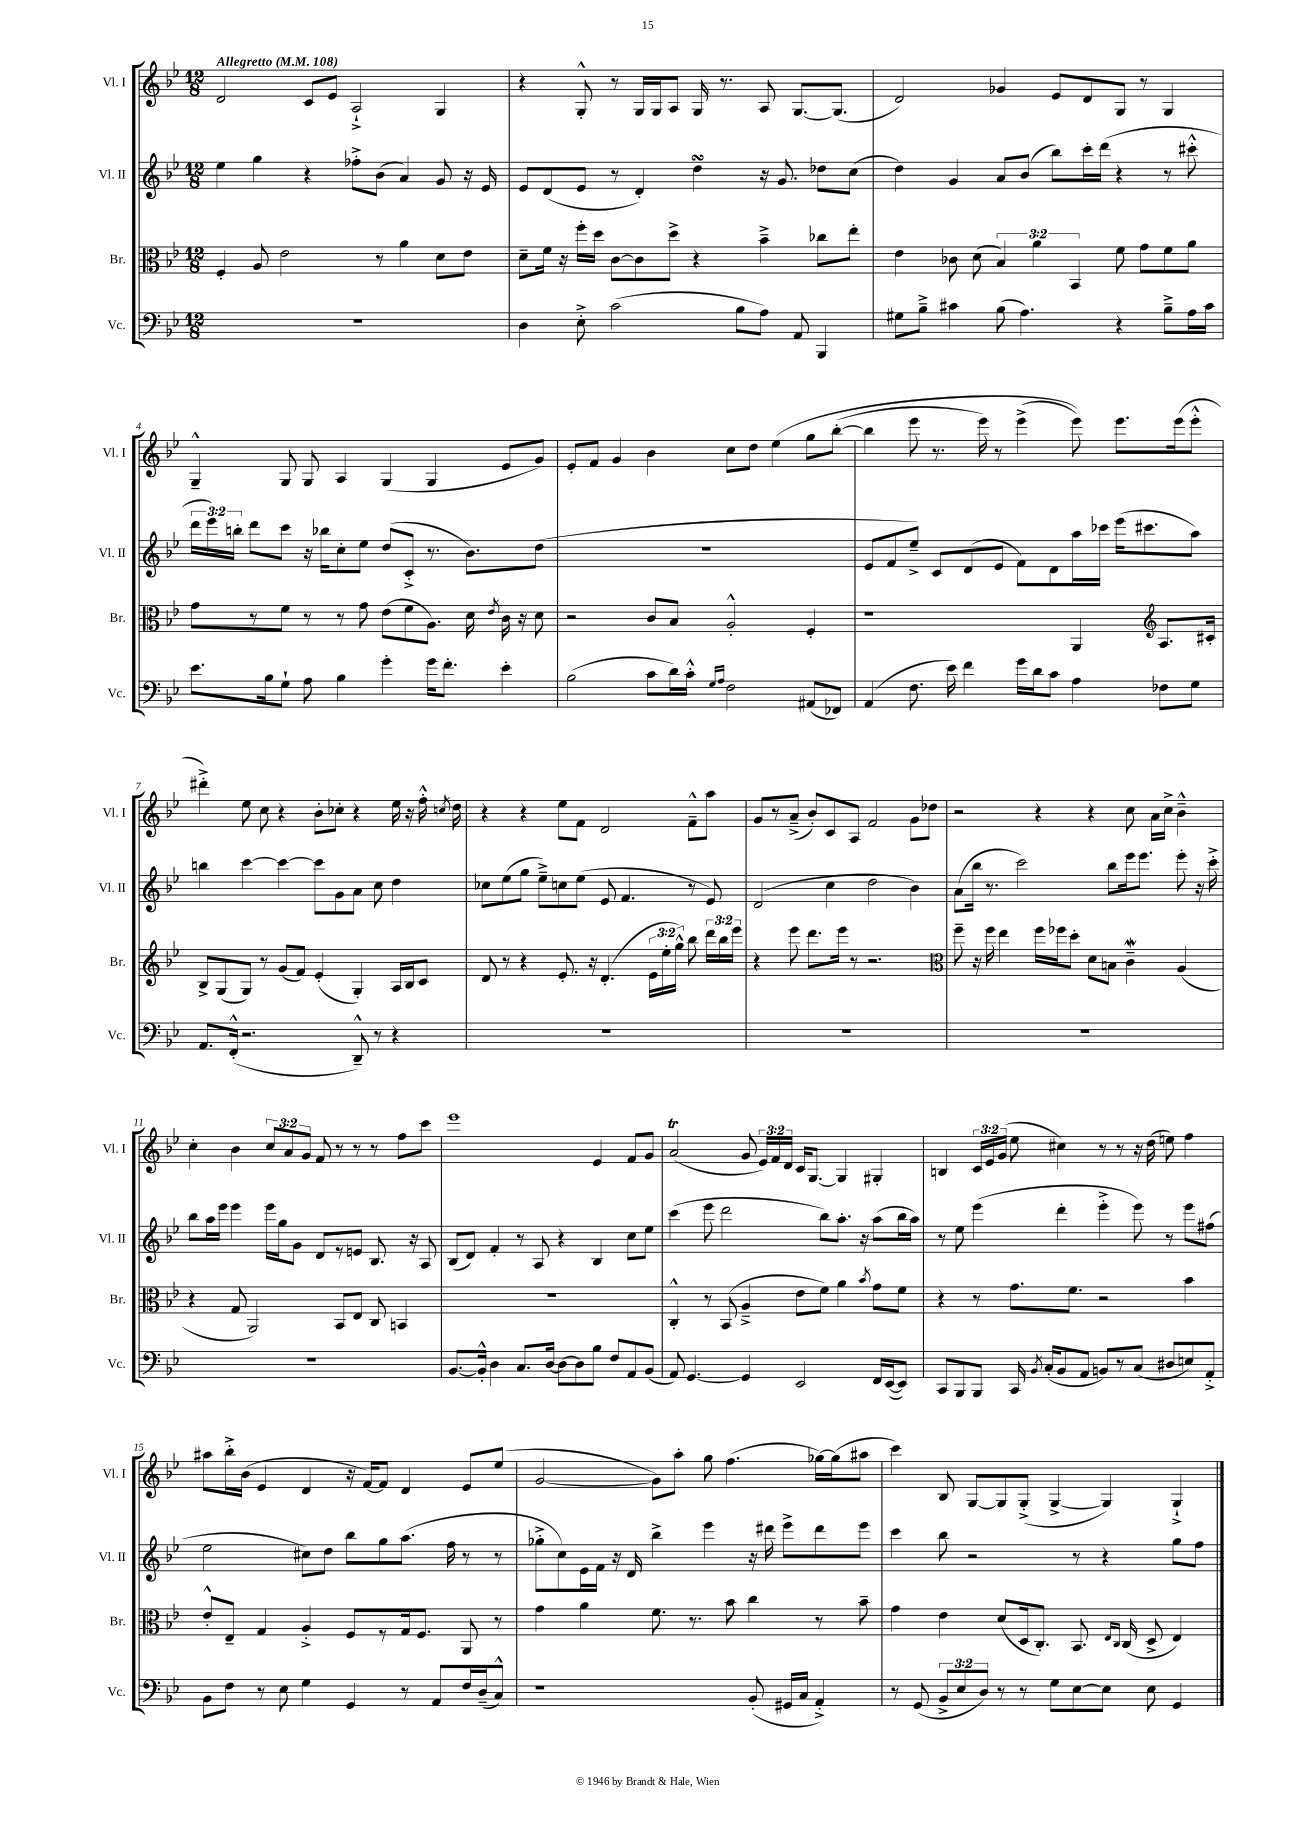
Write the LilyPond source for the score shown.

<<
\new StaffGroup <<
\new Staff = "s0" \with { instrumentName = "Vl. I" shortInstrumentName = "Vl. I" } {
    \clef treble \key bes \major \numericTimeSignature \time 12/8 \override Staff.TupletNumber.text = #tuplet-number::calc-fraction-text \tempo "Allegretto" 4 = 108
    \autoBeamOff d'2 c'8[ ees'8] a2-!-> g4 |
    r4 g8-.-^ r8 g16[ g16 a8] g16 r8. a8 g8.[~ g8.]( |
    d'2) ges'4 ees'8[ d'8 g8] r8 g4 |
    g4---^ g8 g8 a4 g4( g4 ees'8[ g'8]) |
    ees'8[-. f'8] g'4 bes'4 c''8[ d''8] ees''4\( g''8[ bes''8]~-.( |
    bes''4 ees'''8 r8. ees'''16) r8 ees'''4->( ees'''8)\) ees'''8.[ ees'''16( ees'''8]-.-^ |
    dis'''4-.->) ees''8 c''8 r4 bes'8[-. ces''8]-. r4 ees''16 r16 f''16-.-^ \acciaccatura { c''8 } d''16 |
    r4 r4 ees''8[ f'8] d'2 f'8[---^ a''8] |
    g'8[ r8 a'8]--->( bes'8[-.) c'8 a8] f'2 g'8[ des''8] |
    r2 r4 r4 c''8 a'16[ c''16]-> bes'4---^ |
    c''4-. bes'4 \tuplet 3/2 { c''8[ a'8 g'8] } f'8 r8 r8 r8 f''8[ c'''8] |
    ees'''1 ees'4 f'8[ g'8] |
    a'2\trill( g'8 \tuplet 3/2 { ees'16[) f'16 d'16] } c'16[ g8.]~ g4 gis4-. |
    b4 \tuplet 3/2 { c'16[ ees'16 g'16]( } ees''8 cis''4) r8 r8 r16 d''16( e''8) f''4 |
    ais''8[ bes''16-.-> bes'16]( ees'4 d'4 r16 f'16[~) f'8] d'4 ees'8[ ees''8]( |
    g'2~ g'8[) a''8]-. g''8 f''4.( ges''16[~) ges''16( ais''8] |
    c'''4) bes8 g8[~ g8 g8]-.->( g4~-> g4) g4-!-> \bar "|." |
}
\new Staff = "s1" \with { instrumentName = "Vl. II" shortInstrumentName = "Vl. II" } {
    \clef treble \key bes \major \numericTimeSignature \time 12/8 \override Staff.TupletNumber.text = #tuplet-number::calc-fraction-text
    \autoBeamOff ees''4 g''4 r4 fes''8[-.-> bes'8]( a'4) g'8 r16 ees'16 |
    ees'8[ d'8( ees'8] r8 d'4-.) d''4\turn r16 g'8. des''8[ c''8]( |
    d''4) g'4 a'8[ bes'8]( bes''8[) c'''16-. d'''16]( r4 r8 cis'''8-.-^ |
    \tuplet 3/2 { d'''16[ ees'''16) b''16]-. } d'''8[ c'''8] r16 bes''16[ c''8-. ees''8] d''8[( c'8]-.-> r8. bes'8.[) d''8]( |
    R1. |
    ees'8[ f'8 ees''8]--->) c'8[ d'8( ees'8] f'8[) d'8 a''16 ces'''16] ees'''16[( cis'''8. a''8]) |
    b''4 c'''4~ c'''4~ c'''8[ g'8 a'8] c''8 d''4 |
    ces''8[ ees''8( g''8] ees''8[--->) c''8 ees''8]( ees'8 f'4. r8 ees'8) |
    d'2( c''4 d''2 bes'4) |
    a'8[( bes''16] r8. c'''2) bes''8[ ees'''16 ees'''8.] ees'''8-. r16 c'''16-.-> |
    bes''8[ a''16 ees'''16] ees'''4 ees'''16[ g''16 g'8] d'8[ r8 e'8] bes8. r16 a8 |
    bes8[( d'8]) f'4-. r8 a8 r4 bes4 c''8[ ees''8] |
    c'''4( ees'''8 d'''2 bes''8[) a''8.]-. r16 a''8[( bes''16 a''16]) |
    r8 ees''8 ees'''4( d'''4-. ees'''4-.-> ees'''8) r8 ees'''8[ fis''8]( |
    ees''2 cis''8[) d''8] bes''8[ g''8 a''8.]( f''16 r8 r8 |
    ges''8[-.-> c''8) ees'16 f'16] r16 d'16 bes''4-> ees'''4 r16 dis'''16 ees'''8[-> dis'''8 ees'''8] |
    c'''4 bes''8 r2 r8 r4 g''8[ f''8] \bar "|." |
}
\new Staff = "s2" \with { instrumentName = "Br." shortInstrumentName = "Br." } {
    \clef alto \key bes \major \numericTimeSignature \time 12/8 \override Staff.TupletNumber.text = #tuplet-number::calc-fraction-text
    \autoBeamOff f4-. a8 ees'2 r8 a'4 d'8[ ees'8] |
    d'8[-- f'16] r16 f''16[-. d''16] c'8[~ c'8 d''8]-> r4 bes'4---> ces''8[ ees''8]-. |
    ees'4 ces'8 d'8( \tuplet 3/2 { bes4) a'4 bes,4 } f'8 g'8[ f'8 a'8] |
    g'8[ r8 f'8] r8 r8 g'8 ees'8[( f'8 a8.]) d'16 \acciaccatura { ees'8 } c'16 r16 d'8 |
    r2 c'8[ bes8] a2-.-^ f4-. |
    r1 a,4 \clef treble a8.[ cis'16]-. |
    bes8[-> g8( g8]) r8 g'8[( f'8]) ees'4-.( g4-.) a16[ bes16 c'8] |
    d'8 r8 r4 ees'8.-. r16 d'4.-.( \tuplet 3/2 { ees'16[ ees''16-. g''16]-^) } bes''8 \tuplet 3/2 { d'''16[ bes''16 ees'''16] } |
    r4 ees'''8 d'''8.[ ees'''16] r8 r2. |
    \clef alto f''8-- r16 f''16 ees''4 f''16[ fes''16 d''8]-. d'8[ b8] c'4--\mordent a4( |
    r4 g8 a,2) bes,8[ ees8] c8 b,4 |
    R1. |
    c4-.-^ r8 bes,8( a4---> ees'8[ f'8]) a'4 \acciaccatura { bes'8 } g'8[ f'8] |
    r4 r8 g'8.[ f'8.] r2 bes'4 |
    ees'8[-.-^ ees8]-- g4 a4-.-> f8[ r8 g16 f8.] a,8 r8 |
    g'4 a'4 f'8. r8. bes'8 c''4 r8 bes'8-- |
    g'4 ees'4 d'8[( d16 c8.]-.) bes,8. \grace { ees16[ c16] } c16( d8-> ees4) \bar "|." |
}
\new Staff = "s3" \with { instrumentName = "Vc." shortInstrumentName = "Vc." } {
    \clef bass \key bes \major \numericTimeSignature \time 12/8 \override Staff.TupletNumber.text = #tuplet-number::calc-fraction-text
    \autoBeamOff R1. |
    d4 ees8-.-> c'2( bes8[ a8]) a,8 bes,,4 |
    gis8[ bes8]---> cis'4 bes8( a4.) r4 bes8[---> a16 cis'16] |
    ees'8.[ bes16 g8]-! a8 bes4 g'4-. g'16[ f'8.]-. ees'4-. |
    bes2( c'8[ d'16) c'16]-.-^ \grace { g16[ a16] } f2 ais,8[( fes,8]) |
    a,4( f8. ees'16) f'4 g'16[ d'16 c'8] a4 fes8[ g8] |
    a,8.[ f,16]-.-^( r2. d,8---^) r8 r4 |
    R1. |
    R1. |
    R1. |
    R1. |
    bes,8.[~ bes,16]-.-^ d4 c8.[ d16]~ d8[~ d8 bes8] f8[ a,8 bes,8]( |
    a,8) g,4.~ g,4 ees,2 f,16[ ees,16~( ees,8]) |
    c,8[ bes,,8 bes,,8] c,16 \acciaccatura { bes,8 } c16[-.( bes,8 a,8] b,8[) r8 c8]( dis8[ e8) a,8]-.-> |
    bes,8[ f8] r8 ees8 g4 g,4 r8 a,8[ f16 d16--( c8]-^) |
    r1 bes,8-.( gis,16[ c16] a,4-.->) |
    r8 g,8( \tuplet 3/2 { bes,8[-> ees8 d8]) } r8 r8 g8[ ees8~ ees8] ees8 g,4 \bar "|." |
}
>>
>>
